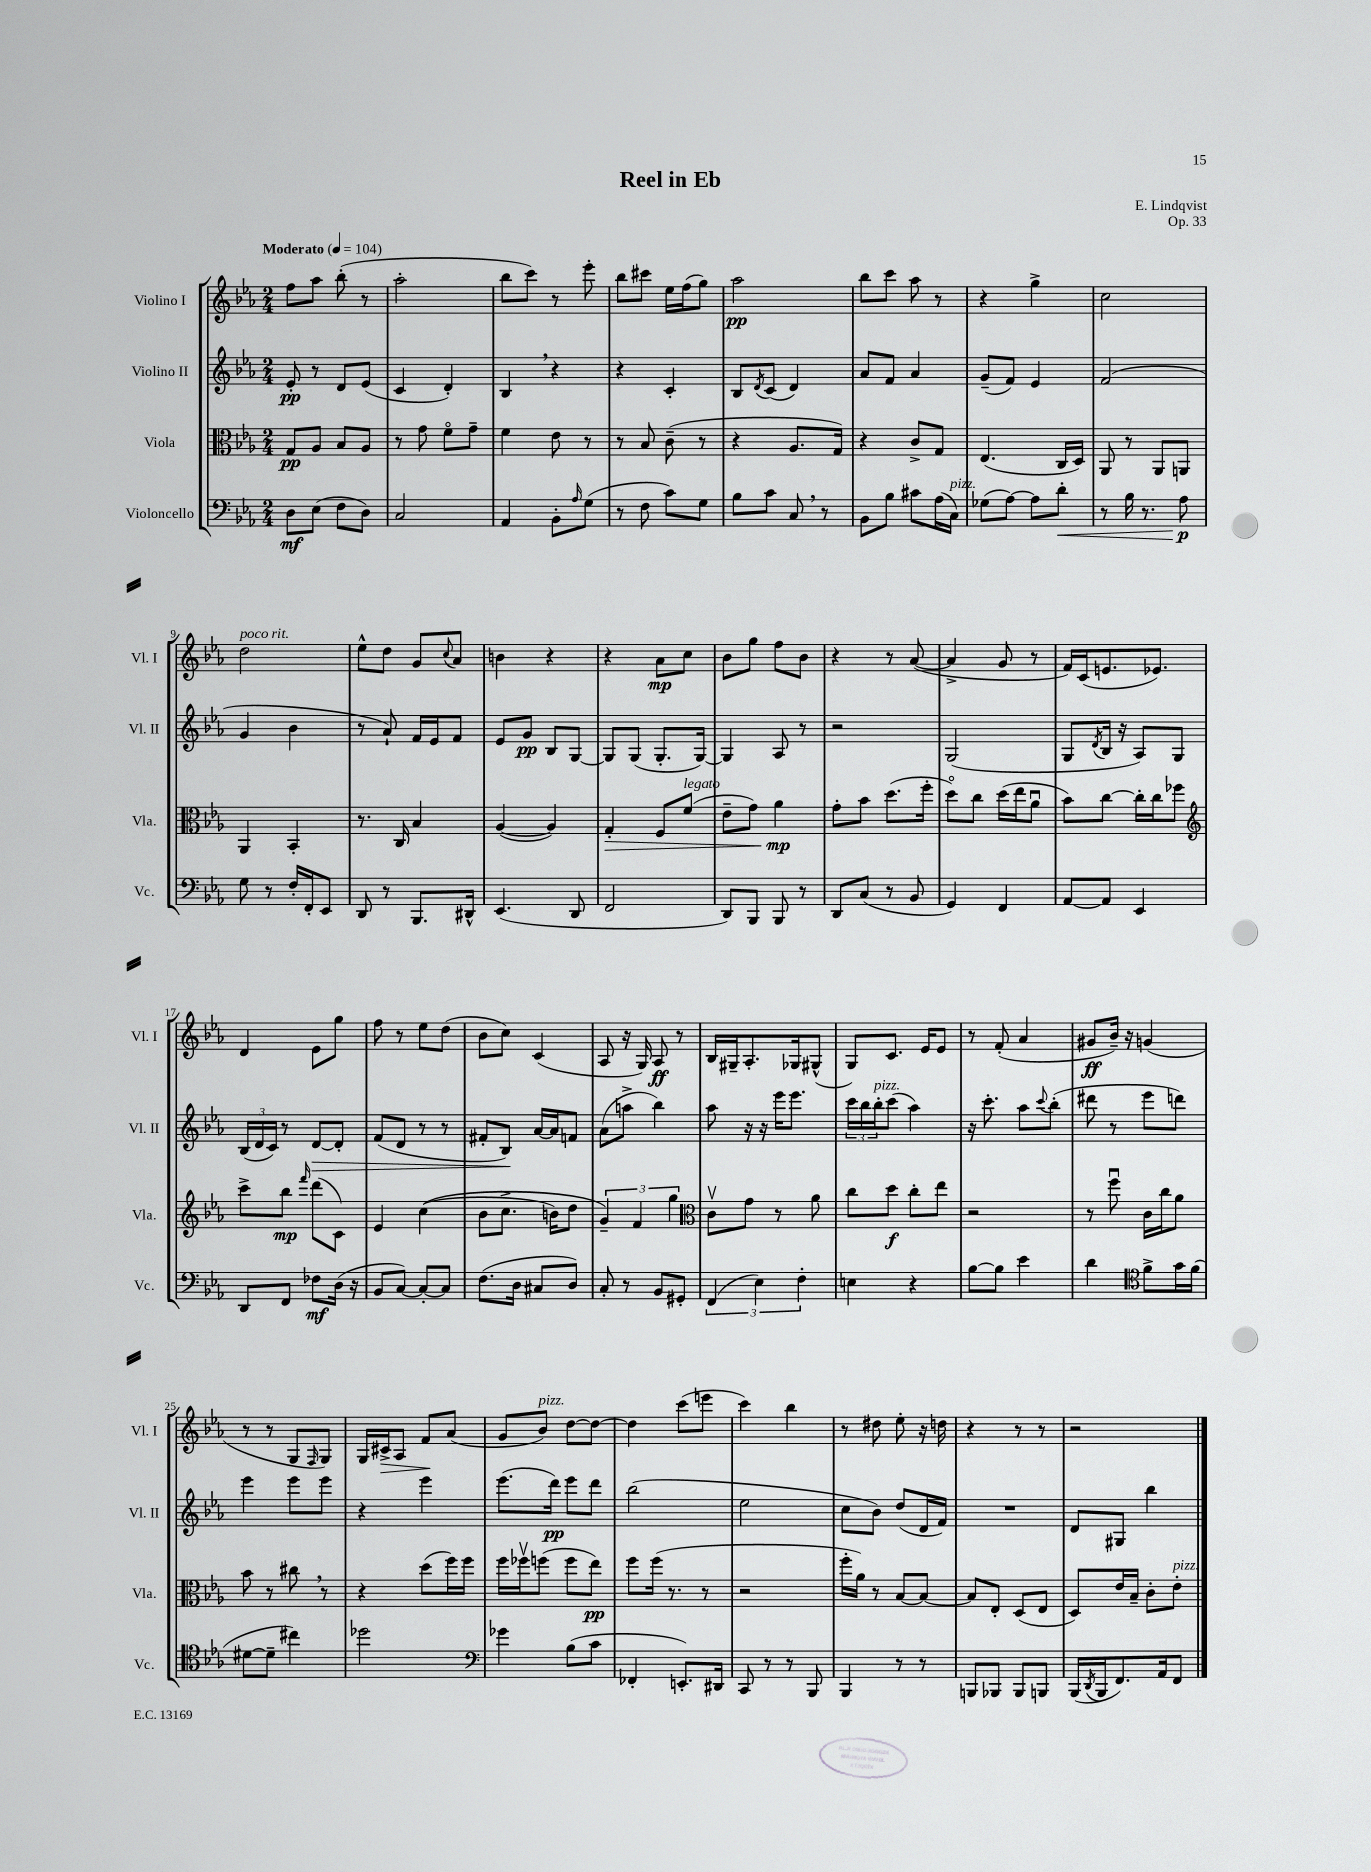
\header { title = "Reel in Eb" composer = "E. Lindqvist" opus = "Op. 33" }
<<
\new StaffGroup <<
\new Staff = "s0" \with { instrumentName = "Violino I" shortInstrumentName = "Vl. I" } {
    \clef treble \key ees \major \numericTimeSignature \time 2/4 \tempo "Moderato" 4 = 104
    f''8 aes''8 bes''8-.( r8 |
    aes''2-. |
    bes''8 c'''8) r8 ees'''8-. |
    bes''8 cis'''8 ees''16 f''16( g''8) |
    aes''2\pp |
    bes''8 c'''8 aes''8 r8 |
    r4 g''4-> |
    c''2 |
    d''2^\markup { \italic "poco rit." } |
    ees''8-^ d''8 g'8 \appoggiatura { c''8 } aes'8 |
    b'4 r4 |
    r4 aes'8\mp c''8 |
    bes'8 g''8 f''8 bes'8 |
    r4 r8 aes'8~( |
    aes'4-> g'8 r8 |
    f'16) c'16( e'8. ees'8.) |
    d'4 ees'8 g''8 |
    f''8 r8 ees''8 d''8( |
    bes'8 c''8) c'4( |
    aes8 r16 g16) aes8\ff r8 |
    bes16 gis16-- aes8.-. ges16 gis8-^( |
    g8) c'8. ees'16 ees'8 |
    r8 f'8-.( aes'4 |
    gis'8\ff bes'16--) r16 g'4( |
    r8 r8 g8 \grace { f16 } g8) |
    g16 cis'16->\> aes8 f'8\! aes'8( |
    g'8 bes'8^\markup { \italic "pizz." }) d''8~ d''8~ |
    d''4 c'''8( e'''8 |
    c'''4) bes''4 |
    r8 dis''8 ees''8-. r16 d''16 |
    r4 r8 r8 |
    r2 \bar "|." |
}
\new Staff = "s1" \with { instrumentName = "Violino II" shortInstrumentName = "Vl. II" } {
    \clef treble \key ees \major \numericTimeSignature \time 2/4
    ees'8-.\pp r8 d'8 ees'8( |
    c'4 d'4-.) |
    bes4 \breathe r4 |
    r4 c'4-. |
    bes8 \acciaccatura { d'8 } c'8( d'4) |
    aes'8 f'8 aes'4 |
    g'8--( f'8) ees'4 |
    f'2( |
    g'4 bes'4 |
    r8 aes'8-!) f'16 ees'16 f'8 |
    ees'8 g'8\pp bes8 g8~ |
    g8 g8( g8.-. g16~) |
    g4 aes8 r8 |
    r2 |
    g2( |
    g8 \acciaccatura { d'8 } bes16 r16 aes8) g8 |
    \tuplet 3/2 { bes16( d'16 c'16) } r8 d'8~\> d'8-. |
    f'8( d'8 r8 r8 |
    fis'8-. bes8\!) aes'16~ aes'16 f'8 |
    aes'8( a''8-> bes''4) |
    aes''8 r16 r16 ees'''16 ees'''8. |
    \tuplet 3/2 { c'''16 bes''16 bes''16-.^\markup { \italic "pizz." } } c'''8( aes''4) |
    r16 c'''8.-. aes''8 \appoggiatura { c'''8 } bes''8-.( |
    dis'''8 r8 ees'''8 d'''8) |
    ees'''4 ees'''8 ees'''8 |
    r4 ees'''4 |
    ees'''8.( d'''16\pp) ees'''8 d'''8 |
    bes''2( |
    ees''2 |
    c''8 bes'8) d''8( d'16 f'16) |
    R2 |
    d'8 gis8 bes''4 \bar "|." |
}
\new Staff = "s2" \with { instrumentName = "Viola" shortInstrumentName = "Vla." } {
    \clef alto \key ees \major \numericTimeSignature \time 2/4
    g8\pp aes8 bes8 aes8 |
    r8 g'8 f'8\flageolet g'8-- |
    f'4 ees'8 r8 |
    r8 bes8 c'8--( r8 |
    r4 aes8. g16) |
    r4 c'8-> g8 |
    ees4.( c16 d16) |
    aes,8 r8 aes,8 a,8 |
    aes,4 bes,4-. |
    r8. c16 bes4 |
    aes4~( aes4) |
    g4-.\> f8 f'8^\markup { \italic "legato" }( |
    ees'8-- g'8) aes'4\mp\! |
    g'8-. bes'8 d''8.( f''16-. |
    d''8\flageolet) c''8 d''16( ees''16 aes'8\downbow |
    bes'8) c''8~ c''16-. c''16 fes''8 |
    \clef treble c'''8-> bes''8\mp \grace { f'''16 } d'''8( c'8) |
    ees'4 c''4(\( |
    bes'8 c''8.-> b'16) d''8 |
    \tuplet 3/2 { g'4--\) f'4 g''4 } |
    \clef alto c'8\upbow g'8 r8 aes'8 |
    c''8 d''8\f c''8-. ees''8 |
    r2 |
    r8 f''8\downbow c'16 c''16 aes'8 |
    bes'8 r8 cis''8 \breathe r8 |
    r4 d''8( f''16) f''16 |
    f''16 fes''16\upbow f''8( f''8 ees''8\pp) |
    f''8 f''16( r8. r8 |
    r2 |
    f''16-. aes'16) r8 bes8~ bes8~ |
    bes8 ees8-. d8( ees8 |
    d8) ees'16 bes16-- c'8-. ees'8-.^\markup { \italic "pizz." } \bar "|." |
}
\new Staff = "s3" \with { instrumentName = "Violoncello" shortInstrumentName = "Vc." } {
    \clef bass \key ees \major \numericTimeSignature \time 2/4
    d8\mf ees8( f8 d8) |
    c2 |
    aes,4 bes,8-. \grace { aes16 } g8( |
    r8 f8 c'8) g8 |
    bes8 c'8 c8 \breathe r8 |
    bes,8 bes8 cis'8 aes16( c16^\markup { \italic "pizz." }) |
    ges8( aes8~) aes8 d'8-.\< |
    r8 bes16 r8. aes8\p\! |
    g8 r8 f16-. f,16-. ees,8 |
    d,8 r8 bes,,8. dis,16-^ |
    ees,4.( d,8 |
    f,2 |
    d,8) bes,,8 bes,,8 r8 |
    d,8 c8( r8 bes,8 |
    g,4) f,4 |
    aes,8~ aes,8 ees,4 |
    d,8 f,8 fes8\mf d16( r16 |
    bes,8 c8~) c8~-. c8 |
    f8.( d16 cis8 d8) |
    c8-. r8 bes,8 gis,8-. |
    \tuplet 3/2 { f,4( ees4) f4-. } |
    e4 r4 |
    bes8~ bes8 ees'4 |
    d'4 \clef tenor f'8-> g'16 f'16( |
    dis'8~ dis'8-- cis''4) |
    des''2 |
    \clef bass ges'4 bes8( c'8 |
    fes,4-. e,8.-.) dis,16 |
    c,8 r8 r8 bes,,8 |
    bes,,4 r8 r8 |
    b,,8 bes,,8 bes,,8 b,,8 |
    bes,,16( \acciaccatura { d,8 } bes,,16 f,8.) aes,16 f,8 \bar "|." |
}
>>
>>
